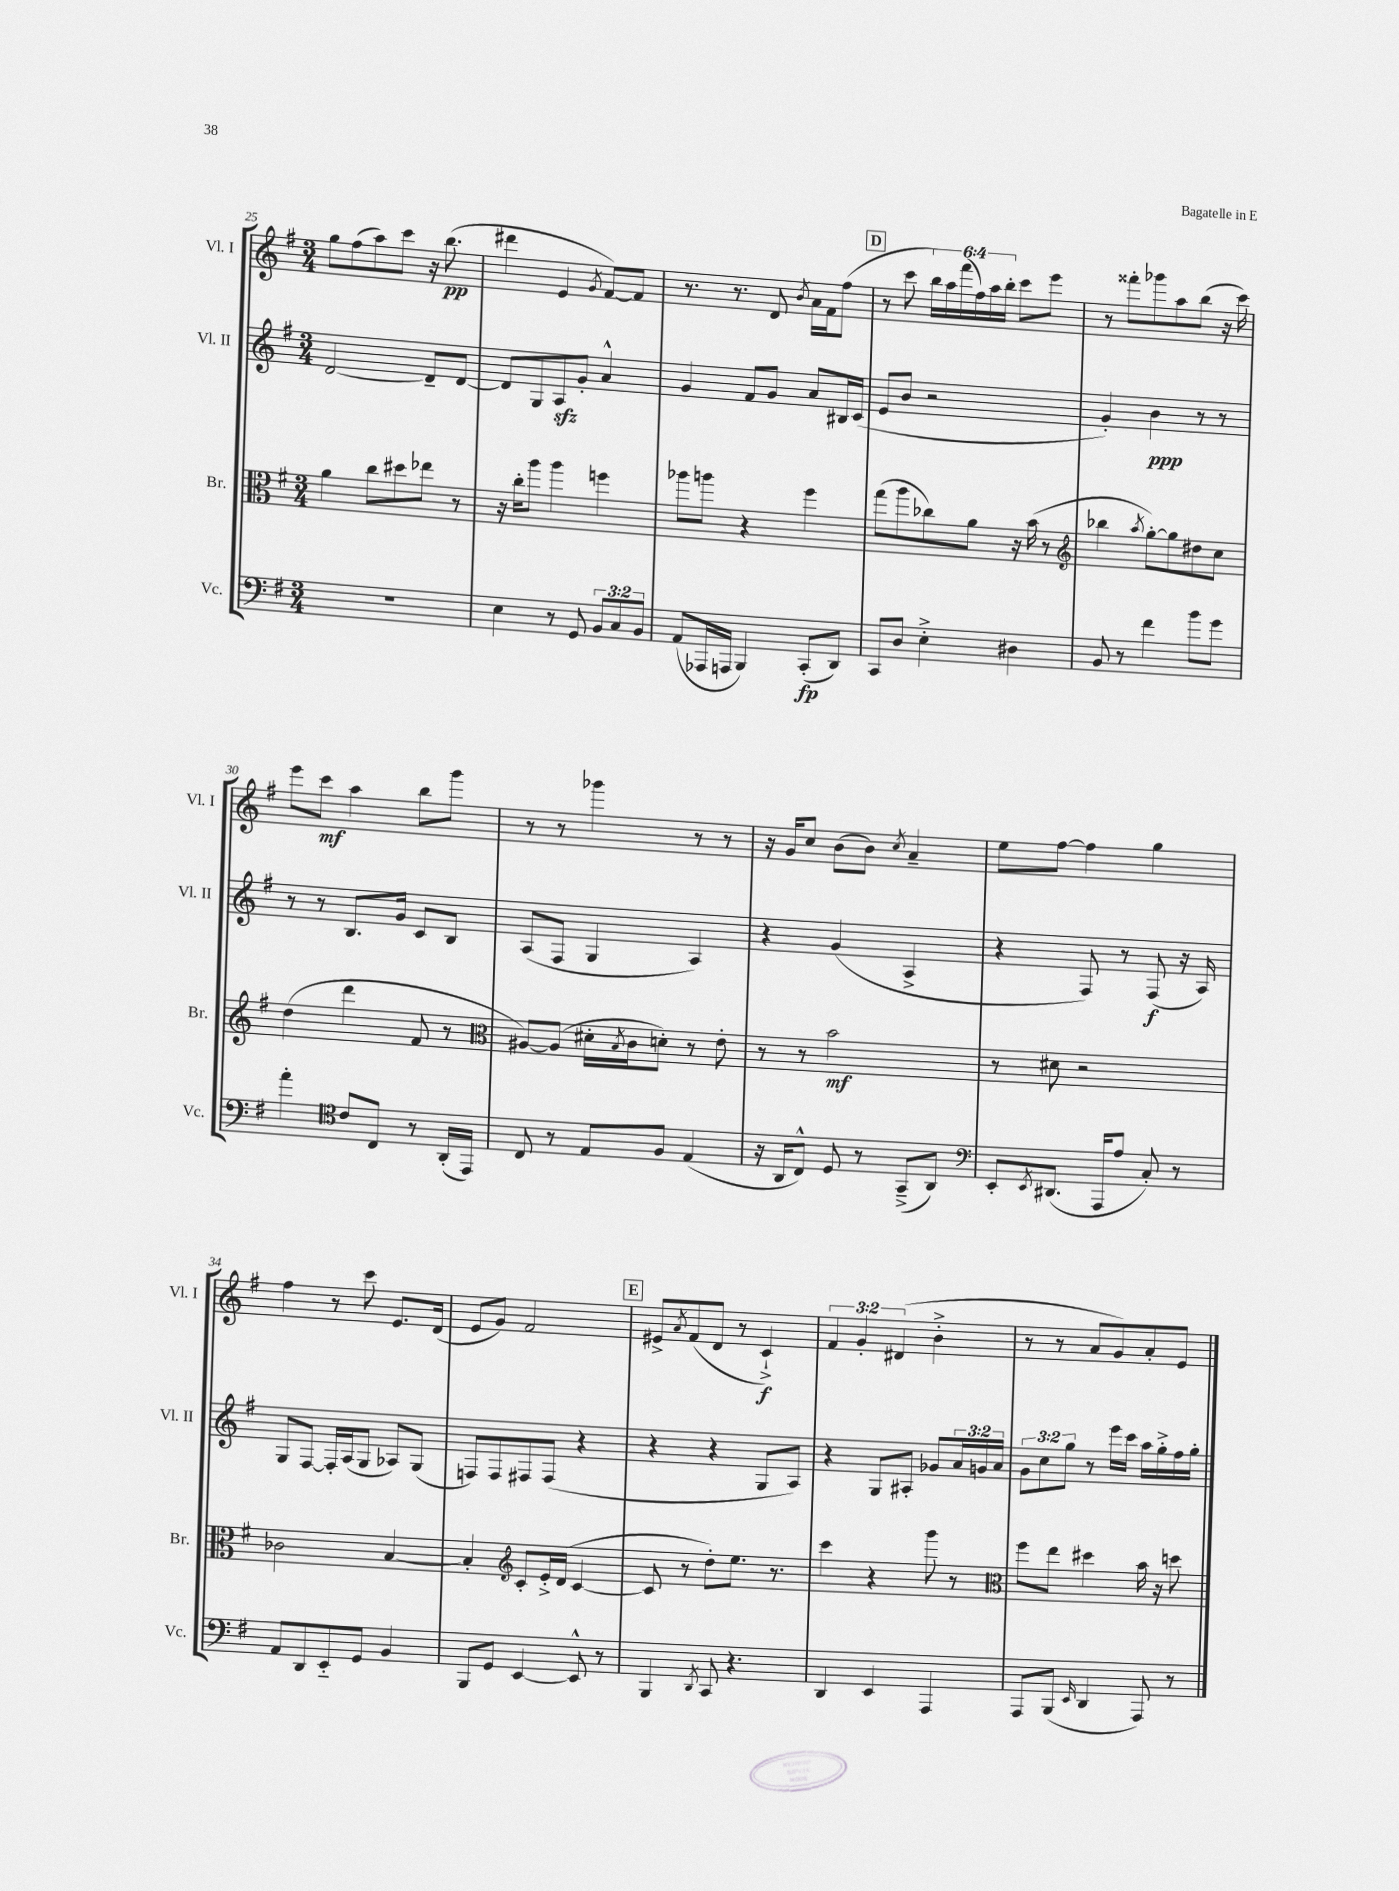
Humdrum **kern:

**kern	**kern	**kern	**kern
*staff4	*staff3	*staff2	*staff1
*clefF4	*clefC3	*clefG2	*clefG2
*k[f#]	*k[f#]	*k[f#]	*k[f#]
*M3/4	*M3/4	*M3/4	*M3/4
2.r	4a	[2d	8gg
.	.	.	(8ff#
.	8cc	.	8aa)
.	8dd#	.	8ccc
.	8ee-	8d~]	16r
.	.	.	(8.bb
.	8r	[8d	.
=	=	=	=
4E	16r	8d]	4ddd#
.	16cc'	.	.
.	8aa	8G	.
8r	4aa	8A	4e
8GG	.	8g'	.
.	.	.	8qg
12BB	4ff	4a^^	[8f#)
12C	.	.	.
.	.	.	8f#]
12BB	.	.	.
=	=	=	=
(8AA	8aa-	4g	8.r
16AAA-	8aa	.	.
16AAA	.	.	8.r
4BBB)	4r	8f#	.
.	.	8g	8d
.	.	.	8qb
(8CC'	4ff#	8a	16a
.	.	.	16f#
8DD)	.	16B#	(8ff#
.	.	(16c	.
=	=	=	=
8CC	(8gg	8e	8r
8D	8aa	8b	8ccc
4E'^	8cc-)	2r	24bb)
.	.	.	24aa
.	.	.	(24fff#
.	8a	.	24ff#)
.	.	.	24aa
.	.	.	24bb'
4D#	16r	.	8ccc
.	(16b	.	.
.	8r	.	8eee
=	=	=	=
*	*clefG2	*	*
8BB	4bb-	4g')	8r
8r	.	.	8fff##'
.	8qaa	.	.
4f#	[8gg')	4b	8ggg-
.	8gg]	.	8aa
8b	8dd#	8r	(8bb
8g	8cc	8r	16r
.	.	.	16ccc)
=	=	=	=
4a'	(4dd	8r	8eee
.	.	8r	8ccc
*clefC4	*	*	*
8c	4ddd	8.B	4aa
8C	.	.	.
.	.	16g	.
8r	8f#	8c	8bb
(16AA'	8r	8B	8ggg
16EE)	.	.	.
=	=	=	=
*	*clefC3	*	*
8C	[8A#)	(8A	8r
8r	(8A#]	8F#	8r
8E	16d#'	4G	4ggg-
.	8qB	.	.
.	16c	.	.
8F#	8d')	.	.
(4E	8r	4A)	8r
.	8e'	.	8r
=	=	=	=
16r	8r	4r	16r
16AA	.	.	16g
8C^^)	8r	.	8cc
8D	2b	(4g	(8b
8r	.	.	8b)
.	.	.	8qcc
(8GG~^	.	4A^	4a~
8AA)	.	.	.
=	=	=	=
*clefF4	*	*	*
8EE'	8r	4r	8ee
8qEE	.	.	.
(8.DD#	8d#	.	[8ff#
.	2r	8F#)	4ff#]
16AAA	.	.	.
8A	.	8r	.
8C')	.	(8F#	4gg
8r	.	16r	.
.	.	16A)	.
=	=	=	=
8AA	2c-	8G	4ff#
8DD	.	[8F#	.
8EE'~	.	16F#']	8r
.	.	(16A	.
8GG	.	8G	8ccc
4BB	[4B	8A-)	8.e
.	.	(8G	.
.	.	.	(16d
=	=	=	=
8BBB	4B']	8F)	8e
8GG	.	8F	8g)
*	*clefG2	*	*
[4EE	8c'	8F#	2f#
.	16e'^	(8F#	.
.	(16d	.	.
8EE^^]	[4c	4r	.
8r	.	.	.
=	=	=	=
4BBB	8c]	4r	8e#^
.	.	.	8qa
.	8r	.	(8f#
8qDD	.	.	.
8CC	8dd')	4r	8d
4.r	8.ee	.	8r
.	.	8G	4c`^)
.	8.r	.	.
.	.	8A)	.
=	=	=	=
4DD	4ccc	4r	6f#
.	.	.	6g'
4EE	4r	8G	.
.	.	.	(6d#
.	.	8A#'	.
4AAA	8ggg	8g-	4b'^
.	8r	24a	.
.	.	24g	.
.	.	24a	.
=	=	=	=
*	*clefC3	*	*
8AAA	8ff#	12g	8r
.	.	12cc	.
(8BBB	8ee	.	8r
.	.	12gg	.
16qqEE	.	.	.
4DD	4dd#	8r	8a
.	.	16eee	8g)
.	.	16ccc	.
8AAA)	16b	16aa	8a'
.	16r	16gg'^	.
8r	8dd	16ff#	8e
.	.	16gg'	.
==	==	==	==
*-	*-	*-	*-
